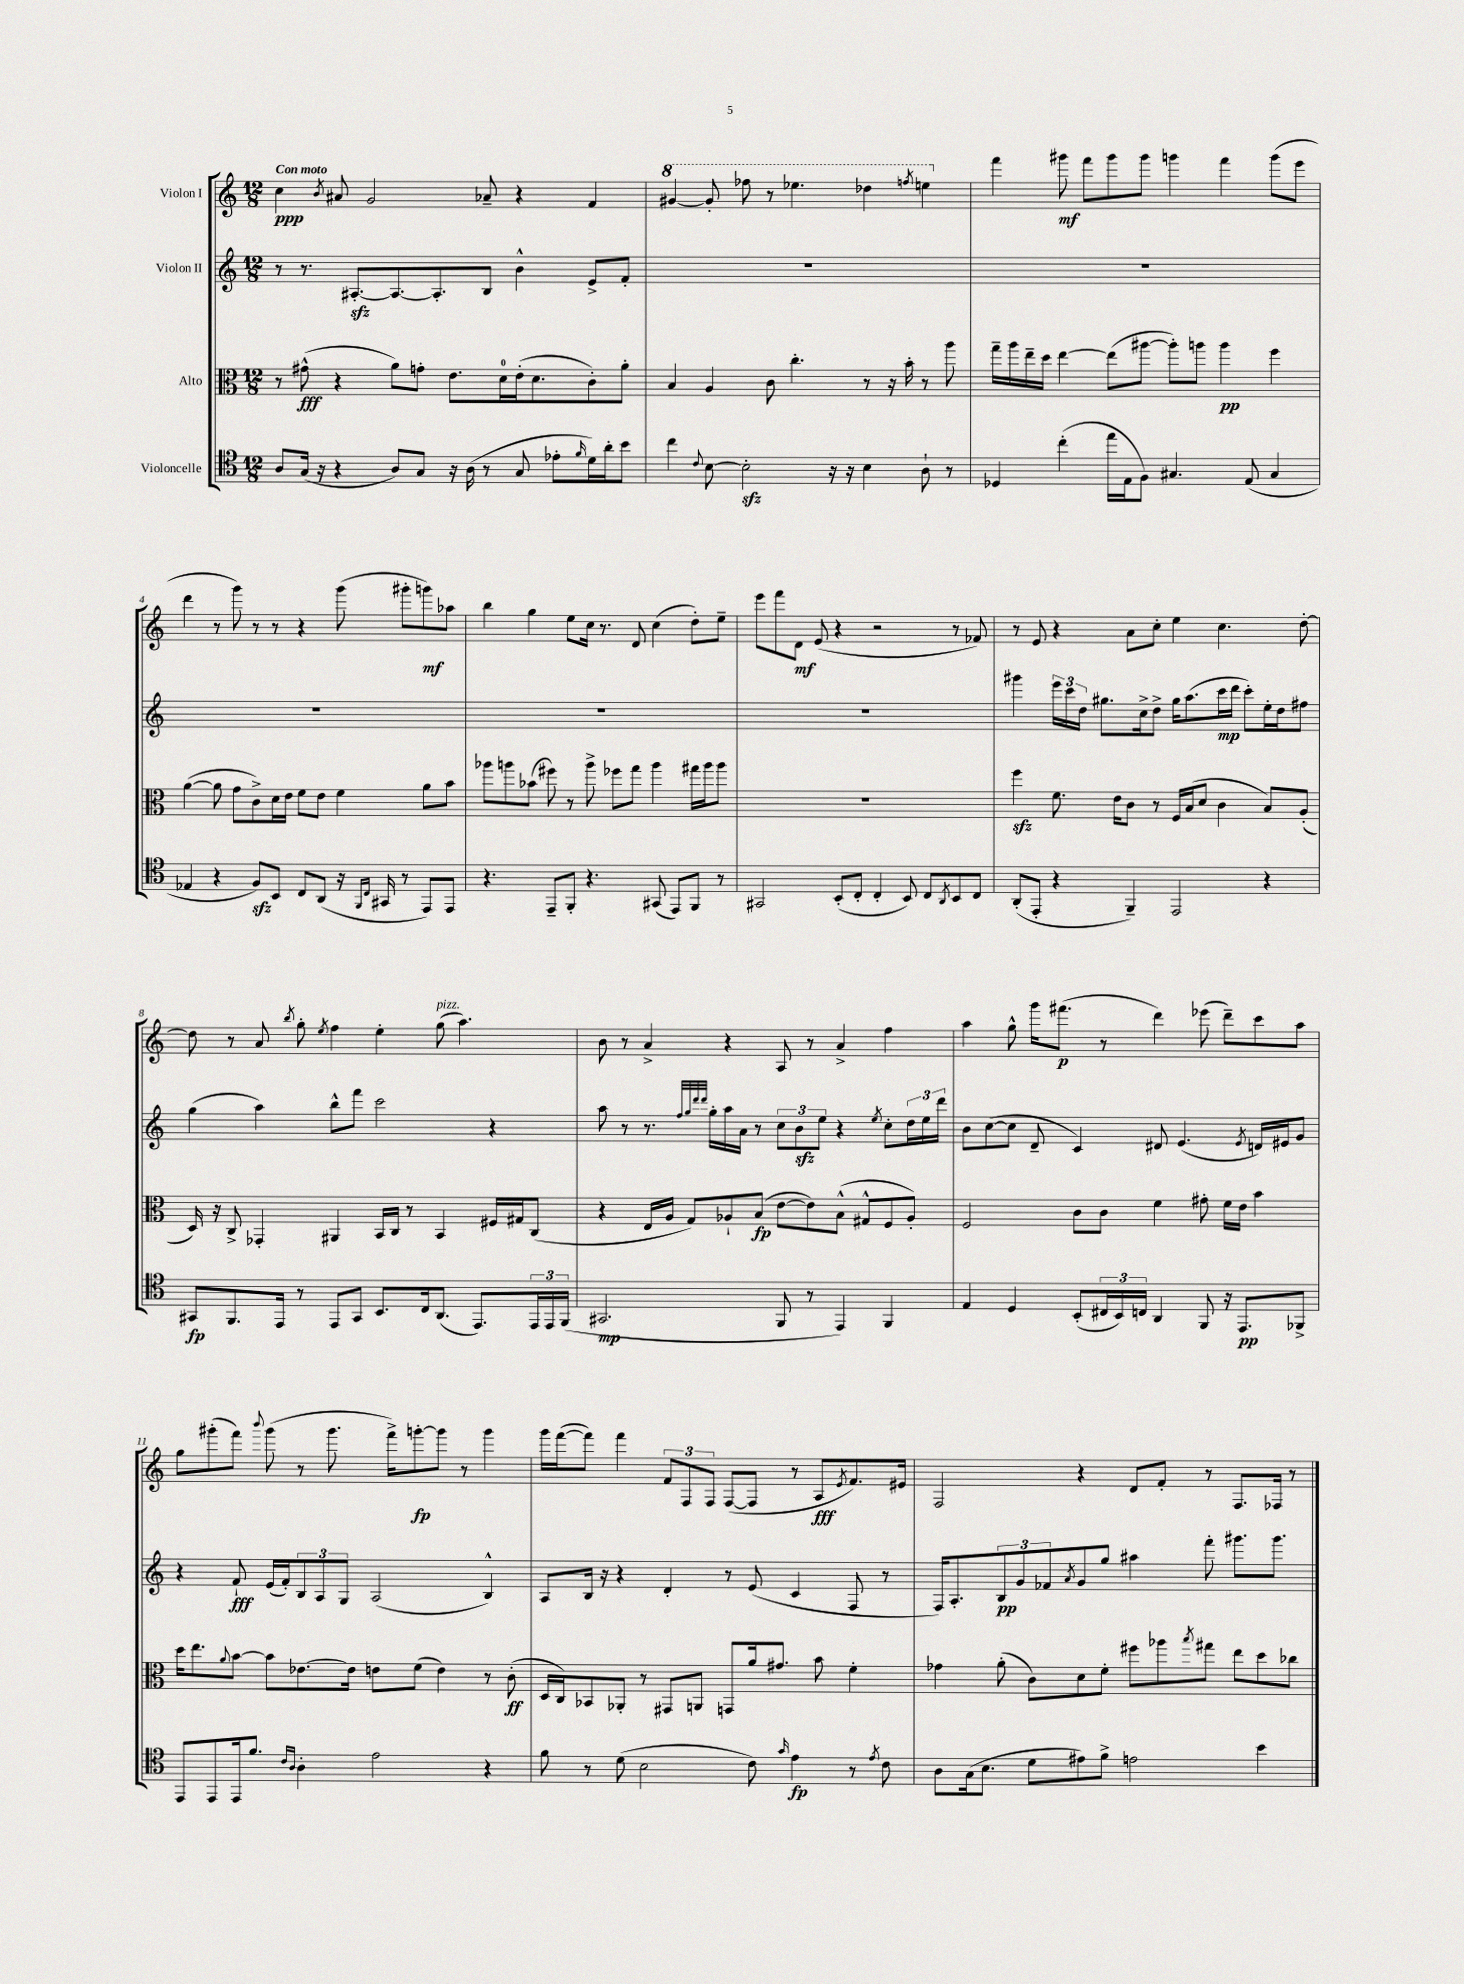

**kern	**kern	**kern	**kern
*staff4	*staff3	*staff2	*staff1
*clefC4	*clefC3	*clefG2	*clefG2
*k[]	*k[]	*k[]	*k[]
*M12/8	*M12/8	*M12/8	*M12/8
8A/L	8r	8r	4cc\
(16G/Jk	(8g#^^\	8.r	.
16r	.	.	.
.	.	.	8qb/
4r	4r	.	8a#/
.	.	[8.A#'/L	.
.	.	.	2g/
8A/L)	8a\L)	8.A#/_	.
8G/J	8g'\J	.	.
.	.	8.A#'/]	.
16r	8.e\L	.	.
(16A\	.	.	.
8r	.	8B/J	8a-~/
.	16d\L	.	.
8G/	(16e'\J	4b^^\	4r
.	8.d\	.	.
8e-'\L	.	.	.
16qqf/	.	.	.
16d\L)	8c'\)	8e^/L	4f/
16a'\J	.	.	.
8b\J	8a'\J	8f'/J	.
=	=	=	=
4cc\	4B/	1.r	[4gg#/
8qqc/	.	.	.
[8B\	4A/	.	8gg#'/]
2B'\]	.	.	8fff-\
.	8c\	.	8r
.	4.cc'\	.	4.eee-\
16r	.	.	.
16r	.	.	.
4B\	8r	.	4ddd-\
.	16r	.	.
.	16b'\	.	.
.	.	.	8qfff/
8A`\	8r	.	4eee\
8r	8aa\	.	.
=	=	=	=
4D-/	16gg~\LL	1.r	4fff\
.	16aa\	.	.
.	16ee~\	.	.
.	16dd\JJ	.	.
(4cc'\	[4ee\	.	8ggg#\
.	.	.	8fff\L
16ee\LL	(8ee\]L	.	8ggg#\
16E\J	.	.	.
8F\J)	[8aa#\J	.	8ggg#\J
4.G#/	8aa#'\]L)	.	4ggg\
.	8aa\J	.	.
.	4aa\	.	4fff\
(8E/	.	.	.
4G#/	4ff\	.	(8ggg\L
.	.	.	8eee\J
=	=	=	=
4E-/	([4a\	1.r	4ddd\
4r	8a\]	.	8r
.	8g\L	.	8ggg\)
8F/L)	8c^\)	.	8r
8BB/J	16d\L	.	8r
.	16e\JJ	.	.
8C/L	8f\L	.	4r
(8AA/J	8e\J	.	.
16r	4f\	.	(8ggg\
16qqFF/LL	.	.	.
16qqC/JJ	.	.	.
16GG#/	.	.	.
8r	.	.	8ggg#'\L
8EE/L)	8a\L	.	8ggg\)
8EE/J	8b\J	.	8aa-\J
=	=	=	=
4.r	8aa-\L	1.r	4bb\
.	8aa\	.	.
.	(8b-\J	.	4gg\
8EE~/L	8ff#\)	.	.
8FF'/J	8r	.	8ee\L
4.r	8aa^\	.	16cc\Jk
.	.	.	8.r
.	8ff-\L	.	.
.	8gg\J	.	8d/
(8GG#/	4aa\	.	(4cc\
8EE/L)	.	.	.
8FF/J	16gg#\LL	.	8dd'\L)
.	16aa\J	.	.
8r	8aa\J	.	8ee~\J
=	=	=	=
2GG#/	1.r	1.r	8eee\L
.	.	.	8fff\
.	.	.	8d\J
.	.	.	(8e/
(8BB'/L	.	.	4r
8C'/J	.	.	.
4C'/	.	.	2r
8BB/)	.	.	.
8C/L	.	.	.
8qAA/	.	.	.
8BB/	.	.	8r
8C/J	.	.	8f-/)
=	=	=	=
(8AA'/L	4ff\	4ggg#\	8r
8EE'/J	.	.	8e/
4r	8.f\	24eee\LL	4r
.	.	24ccc\	.
.	.	24dd\JJ	.
.	.	8.gg#\L	.
.	16e\LK	.	.
4FF~/)	8c\J	.	8a\L
.	.	16cc^\k	.
.	8r	8dd^\J	8cc'\J
2EE/	16F/LL	16gg#\LK	4ee\
.	(16B/J	(8.aa\	.
.	8d/J	.	.
.	4c\	16ccc\L	4.cc\
.	.	16ddd\JJ	.
.	.	8ccc'\L)	.
4r	8B/L)	16ee'\L	.
.	.	16dd\J	.
.	(8A'/J	8ff#\J	[8dd'\
=	=	=	=
8GG#/L	16D/)	(4gg\	8dd\]
.	16r	.	.
8.FF/	8C^/	.	8r
.	4GG-'/	4aa\)	8a/
16EE/Jk	.	.	.
.	.	.	8qbb/
8r	.	.	8gg'\
.	.	.	8qee/
8EE/L	4AA#/	8bb^^\L	4ff\
8GG#/J	.	8fff\J	.
8.BB/L	16BB/LL	2ccc\	4ee'\
.	16C/JJ	.	.
.	8r	.	.
16C/k	.	.	.
(8.AA/J	4BB/	.	(8gg\
.	.	.	4.aa\)
8.EE/L)	.	.	.
.	16F#/LL	4r	.
.	16G#/J	.	.
24EE/L	(8C/J	.	.
24EE/	.	.	.
(24FF/JJ	.	.	.
=	=	=	=
2.GG#/	4r	8aa\	8b\
.	.	8r	8r
.	16E/LL	8.r	4a^/
.	16A/JJ	.	.
.	8G/L)	.	.
.	.	32qqff/LLL	.
.	.	32qqgg/	.
.	.	32qqddd/	.
.	.	32qqddd/JJJ	.
.	.	16gg'\LL	.
.	8A-`/	16aa\	4r
.	.	16a\JJ	.
.	(8B/J	8r	.
8FF/	[8e\L	12cc\L	8A/
.	.	12b\	.
8r	8e\])	.	8r
.	.	12ee\J	.
4EE/)	(8B^^\J	4r	4a^/
.	8G#^^/L	.	.
.	.	8qee/	.
4FF/	8F/	8cc'\L	4ff\
.	8A-'/J)	24dd\L	.
.	.	24ee\	.
.	.	24ddd\JJ	.
=	=	=	=
4E/	2F/	8b\L	4aa\
.	.	([8cc\	.
4D/	.	8cc\]J	8gg^^\
.	.	8d~/	16ggg\LK
.	.	.	(8.fff#\J
(8BB'/L	8c\L	4c/)	.
24C#/L	8c\J	.	8r
24BB/)	.	.	.
24C/JJ	.	.	.
4AA/	4f\	8d#/	4ddd\)
.	.	(4.e/	.
8FF/	8g#'\	.	(8eee-\
16r	16f\LL	.	8ddd~\L)
8.EE/L	16e\JJ	.	.
.	.	8qe/	.
.	4b\	16d/LL)	8ccc\
.	.	16e#/J	.
8FF-^/J	.	8g/J	8aa\J
=	=	=	=
8EE/L	16dd\LK	4r	8gg\L
.	8.ee\	.	.
8EE/	.	.	(8ggg#'\
.	8qqa/	.	.
16EE/k	[8b\J	8f`/	8fff\J)
8.f/J	.	.	.
.	.	.	8qqbbb/
.	8b\]L	(16e/LL	(8ggg#\
.	.	16f'/J)	.
16qqc/LL	.	.	.
16qqA/JJ	.	.	.
4A'\	[8.e-\	12B/	8r
.	.	12A/	.
.	.	.	8.ggg#\
.	.	12G/J	.
.	16e-\]Jk	.	.
2e\	8e\L	(2A/	.
.	.	.	16fff^\LK)
.	(8f\J	.	[8ggg'\
.	4e\)	.	8ggg\]J
.	.	.	8r
4r	8r	4B^^/)	4ggg\
.	(8c'\	.	.
=	=	=	=
8f\	16D/LL	8A/L	16ggg\LL
.	16C/J)	.	([16fff\J
8r	8BB-/	16B/Jk	8fff\]J)
.	.	16r	.
(8d\	8AA-'/J	4r	4fff\
2B\	8r	.	.
.	8GG#/L	4d'/	12f/L
.	.	.	12F/
.	8AA/J	.	.
.	.	.	12F/J
.	8GG/L	8r	([8F/L
8c\)	16a/k	(8e/	8F/]J
.	8.g#/J	.	.
16qqg/	.	.	.
4e\	.	4c/	8r
.	8b\	.	8A/L
.	.	.	8qe/
8r	4f'\	8F/	8.f/)
8qe/	.	.	.
8c\	.	8r	.
.	.	.	16e#/Jk
=	=	=	=
8A\L	4g-\	16F/LK)	2F/
.	.	8.A'/	.
(16G\k	.	.	.
8.B\J	.	.	.
.	(8a'\	12B/	.
.	.	12g/	.
8d\L	8c\L)	.	.
.	.	12f-/	.
.	.	8qa/	.
8e#\)	8d\	8g/	4r
8f^\J	8f'\J	8gg/J	.
2e\	8ff#\L	4aa#\	8d/L
.	8aa-\	.	8f'/J
.	8qbb/	.	.
.	8gg#\J	8fff'\	8r
.	8ee\L	8.ggg#\L	8.F/L
4b\	8dd\	.	.
.	.	8.ggg#\J	16F-/Jk
.	8cc-\J	.	8r
==	==	==	==
*-	*-	*-	*-
